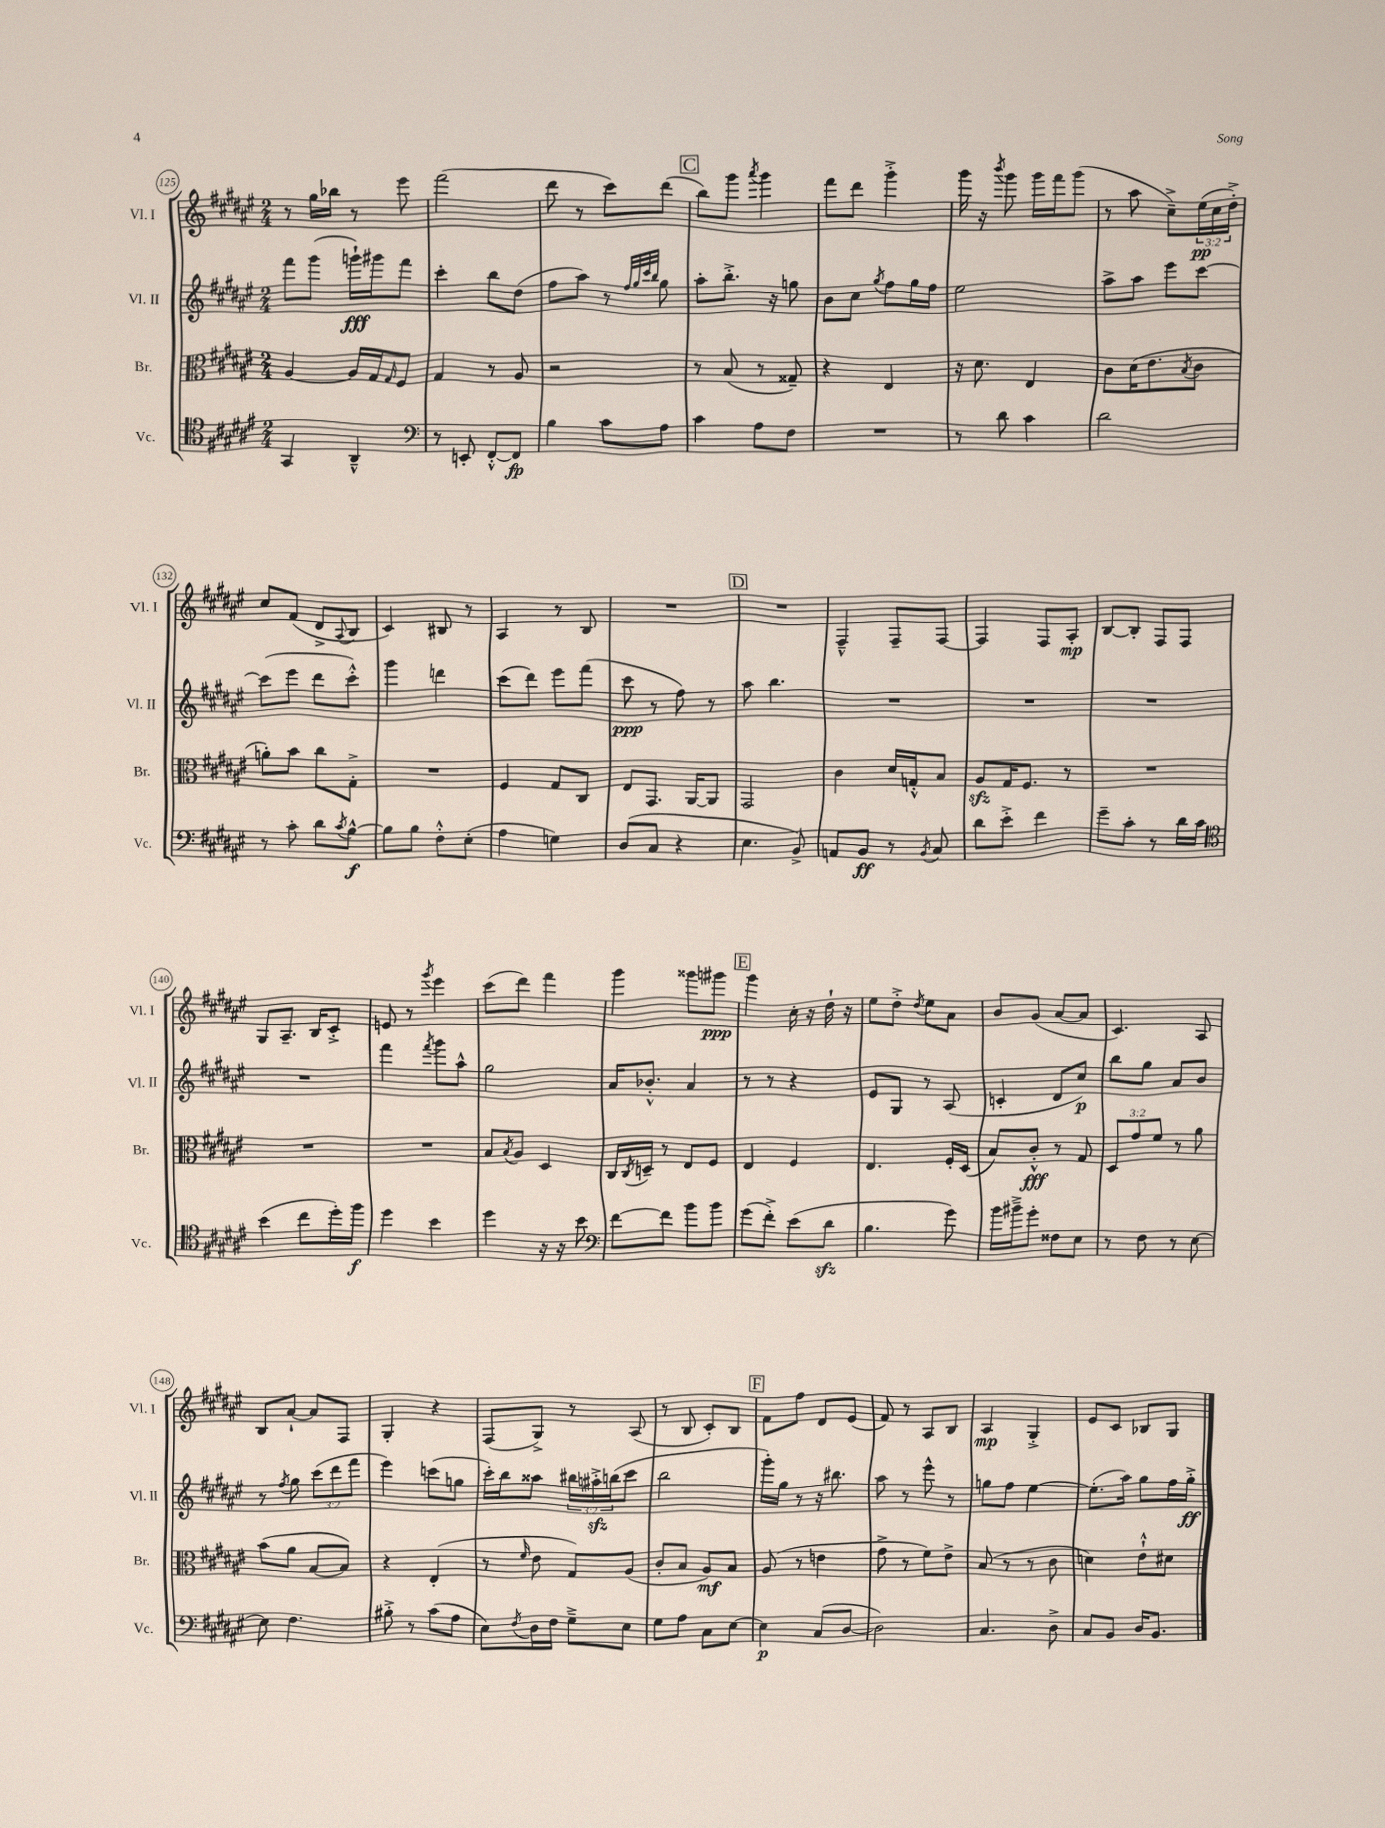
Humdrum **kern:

**kern	**kern	**kern	**kern
*staff4	*staff3	*staff2	*staff1
*clefC4	*clefC3	*clefG2	*clefG2
*k[f#c#g#d#a#e#]	*k[f#c#g#d#a#e#]	*k[f#c#g#d#a#e#]	*k[f#c#g#d#a#e#]
*M2/4	*M2/4	*M2/4	*M2/4
4GG#/	[4A#/	8fff#\L	8r
.	.	(8ggg#\J	16gg#\LL
.	.	.	16bb-\JJ
4AA#~^^/	16A#/]LL	16ggg`\LL)	8r
.	16G#/J	16ggg#\J	.
.	16qqG#/	.	.
.	8F#/J	8fff#\J	8eee#\
=	=	=	=
*clefF4	*	*	*
8r	4G#/	4ccc#'\	(2fff#\
8EE'/	.	.	.
[8FF#'^^/L	8r	8bb\L	.
8FF#/]J	8A#/	(8dd#\J	.
=	=	=	=
4B\	2r	8ff#\L	8ddd#\
.	.	8aa#\J)	8r
8c#\L	.	8r	8ccc#\L)
.	.	32qqff#/LLL	.
.	.	32qqgg#/	.
.	.	32qqccc#/	.
.	.	32qqbb/JJJ	.
8A#\J	.	8gg#\	(8ddd#\J
=	=	=	=
4c#\	8r	8aa#'\L	8bb\L)
.	(8B/	8.bb'^\J	8ggg#\J
.	.	.	8qaaa#/
8A#\L	8r	.	4ggg#\
.	.	16r	.
8F#\J	8G##~/)	8gg\	.
=	=	=	=
2r	4r	8b\L	8fff#\L
.	.	8cc#\J	8ddd#\J
.	.	8qgg#/	.
.	4E#/	8ff#\L	4ggg#'^\
.	.	16gg#\L	.
.	.	16ff#\JJ	.
=	=	=	=
8r	16r	2ee#\	16ggg#\
.	8.d#\	.	16r
.	.	.	8qbbb/
8d#\	.	.	8ggg#\
4c#\	4E#/	.	16ggg#\LL
.	.	.	16fff#\J
.	.	.	(8ggg#\J
=	=	=	=
2d#\	8c#\L	8aa#^\L	8r
.	(16d#\K	8aa#\J	8aa#\
.	8.e#\	.	.
.	.	8eee#\L	8cc#~^\L)
.	8qB/	.	.
.	8c#\J	[8ccc#\J	(24ee#\L
.	.	.	24cc#\
.	.	.	24dd#'^\JJ)
=	=	=	=
8r	8a'\L)	(8ccc#\]L	8cc#/L
8c#'\	8b\J	8eee#\J	(8f#/J
8d#\L	8cc#\L	8ddd#\L	8d#^/L
8qc#/	.	.	8qqA#/
[8B^^\J	8G#'^\J	8ccc#'^^\J)	8B/J
=	=	=	=
8B\]L	2r	4ggg#\	4c#/)
8B\J	.	.	.
8F#'^^\L	.	4ddd\	8B#/
(8E#'\J	.	.	8r
=	=	=	=
4A#\	4F#/	(8ccc#\L	4A#/
.	.	8ddd#\J)	.
4G\)	8G#/L	8eee#\L	8r
.	8C#/J	(8fff#\J	8B/
=	=	=	=
(8D#/L	8E#/L	8ccc#\	2r
8C#/J	8.GG#/J	8r	.
4r	.	8ff#\)	.
.	[16AA#/LK	.	.
.	8AA#/]J	8r	.
=	=	=	=
4.E#\	2GG#/	8aa#\	2r
.	.	4.bb\	.
8BB^/)	.	.	.
=	=	=	=
8AA/L	4c#\	2r	4F#~^^/
8BB/J	.	.	.
8r	16d#/LL	.	8F#~/L
.	16G'^^/J	.	.
8qBB/	.	.	.
8C#/	8B/J	.	[8F#/J
=	=	=	=
8d#\L	8A#/L	2r	4F#/]
8e#'^\J	16G#/K	.	.
.	8.F#/J	.	.
4f#\	.	.	8F#/L
.	8r	.	8A#'/J
=	=	=	=
8g#~\L	2r	2r	[8B/L
8c#'\J	.	.	8B'/]J
8r	.	.	8F#/L
16d#\LL	.	.	8F#/J
16c#\JJ	.	.	.
=	=	=	=
*clefC4	*	*	*
(4b\	2r	2r	8G#/L
.	.	.	8.A#~/J
8cc#\L	.	.	.
.	.	.	16B/LK
16dd#'\L)	.	.	8c#'^/J
16ff#\JJ	.	.	.
=	=	=	=
4dd#\	2r	4fff#\	8e/
.	.	.	8r
.	.	8qfff#/	8qggg#/
4b\	.	8ggg#\L	4eee#\
.	.	8aa#^^\J	.
=	=	=	=
4dd#\	8B/L	2gg#\	(8ccc#\L
.	8qB/	.	.
.	8A#/J	.	8ddd#\J)
16r	4D#/	.	4fff#\
16r	.	.	.
8b\	.	.	.
=	=	=	=
*clefF4	*	*	*
[8f#\L	16C#/LL	16a#/LK	4ggg#\
.	8qC#/	.	.
.	16D~/JJ	8.b-'^^/J	.
8f#\]J	8r	.	.
8b\L	8E#/L	4a#/	8ggg##\L
8b\J	8F#/J	.	8ggg#\J
=	=	=	=
(8g#\L	4E#/	8r	4ggg#\
8f#'^\J)	.	8r	.
(8e#\L	4F#/	4r	16cc#'\
.	.	.	16r
8d#\J	.	.	16dd#`\
.	.	.	16r
=	=	=	=
4.B\	4.E#/	8e#/L	8ee#\L
.	.	8G#/J	8dd#'^\J
.	.	.	8qdd#/
.	.	8r	8ee#\L
8g#\)	16F#'/LL	(8A#/	8a#\J
.	(16D#/JJ	.	.
=	=	=	=
16b\LL	8B/L)	4c'/	8b/L
16b#~^\J	.	.	.
8g#'\J	8c#'^^/J	.	(8g#/J
8F##\L	8r	8d#/L	[8a#/L
8E#\J	8G#/	8cc#/J)	8a#/]J
=	=	=	=
8r	12D#/L	8bb\L	4.c#/)
.	12g#/	.	.
8F#\	.	8gg#\J	.
.	12f#/J	.	.
8r	8r	8a#/L	.
[8E#\	8a#\	8b/J	8A#/
=	=	=	=
8E#\]	(8b\L	8r	8B/L
.	.	8qff#/	.
4.F#\	8a#\J	8gg#\	[8a#`/J
.	[8B/L	(12ccc#\L	8a#/]L
.	.	12ddd#\	.
.	8B/]J)	.	8F#/J
.	.	12fff#\J	.
=	=	=	=
8B#'^\	4r	4eee#\)	4G#'/
8r	.	.	.
(8c#\L	(4E#'/	(8ccc\L	4r
8A#\J	.	8gg\J	.
=	=	=	=
8E#\L)	8r	16ccc#'\LL)	(8F#/L
.	.	16bb\J	.
8qF#/	16qqf#/	.	.
16D#\L	8e#\	8aa##\J	8G#^/J)
16F#\JJ	.	.	.
8G#~^\L	8G#/L)	24bb#\LL	8r
.	.	24aa#'^\	.
.	.	(24bb\J	.
8E#\J	(8A#/J	8ccc#\J	(8A#/
=	=	=	=
8G#\L	8c#'/L	2bb\	8r
8A#\J	8B/J	.	8B/
8C#\L	8A#/L)	.	8c#'/L)
[8E#\J	8B/J	.	8B/J
=	=	=	=
4E#\]	(8A#/	16ggg#'\LL)	8f#\L
.	.	16gg#\JJ	.
.	8r	8r	8ff#\J
(8C#/L	4e\	16r	8d#/L
.	.	8.bb#\	.
[8D#/J	.	.	(8e#/J
=	=	=	=
2D#\])	8g#^\	8aa#\	8f#/)
.	8r	8r	8r
.	8f#\L)	8eee#^^\	8A#/L
.	8e#^\J	8r	8B/J
=	=	=	=
4.C#/	(8B/	8gg\L	4A#/
.	8r	8ff#\J	.
.	8r	[4ee#\	4G#'^/
8D#^\	8c#\	.	.
=	=	=	=
8C#/L	4d\)	(8.ee#'\]L	8e#/L
8BB/J	.	.	8c#/J
.	.	16aa#\Jk)	.
16D#/LK	8e#`^^\L	8gg#\L	8B-/L
8.BB/J	.	.	.
.	8d#\J	16ff#\L	8G#/J
.	.	16gg#'^\JJ	.
==	==	==	==
*-	*-	*-	*-
